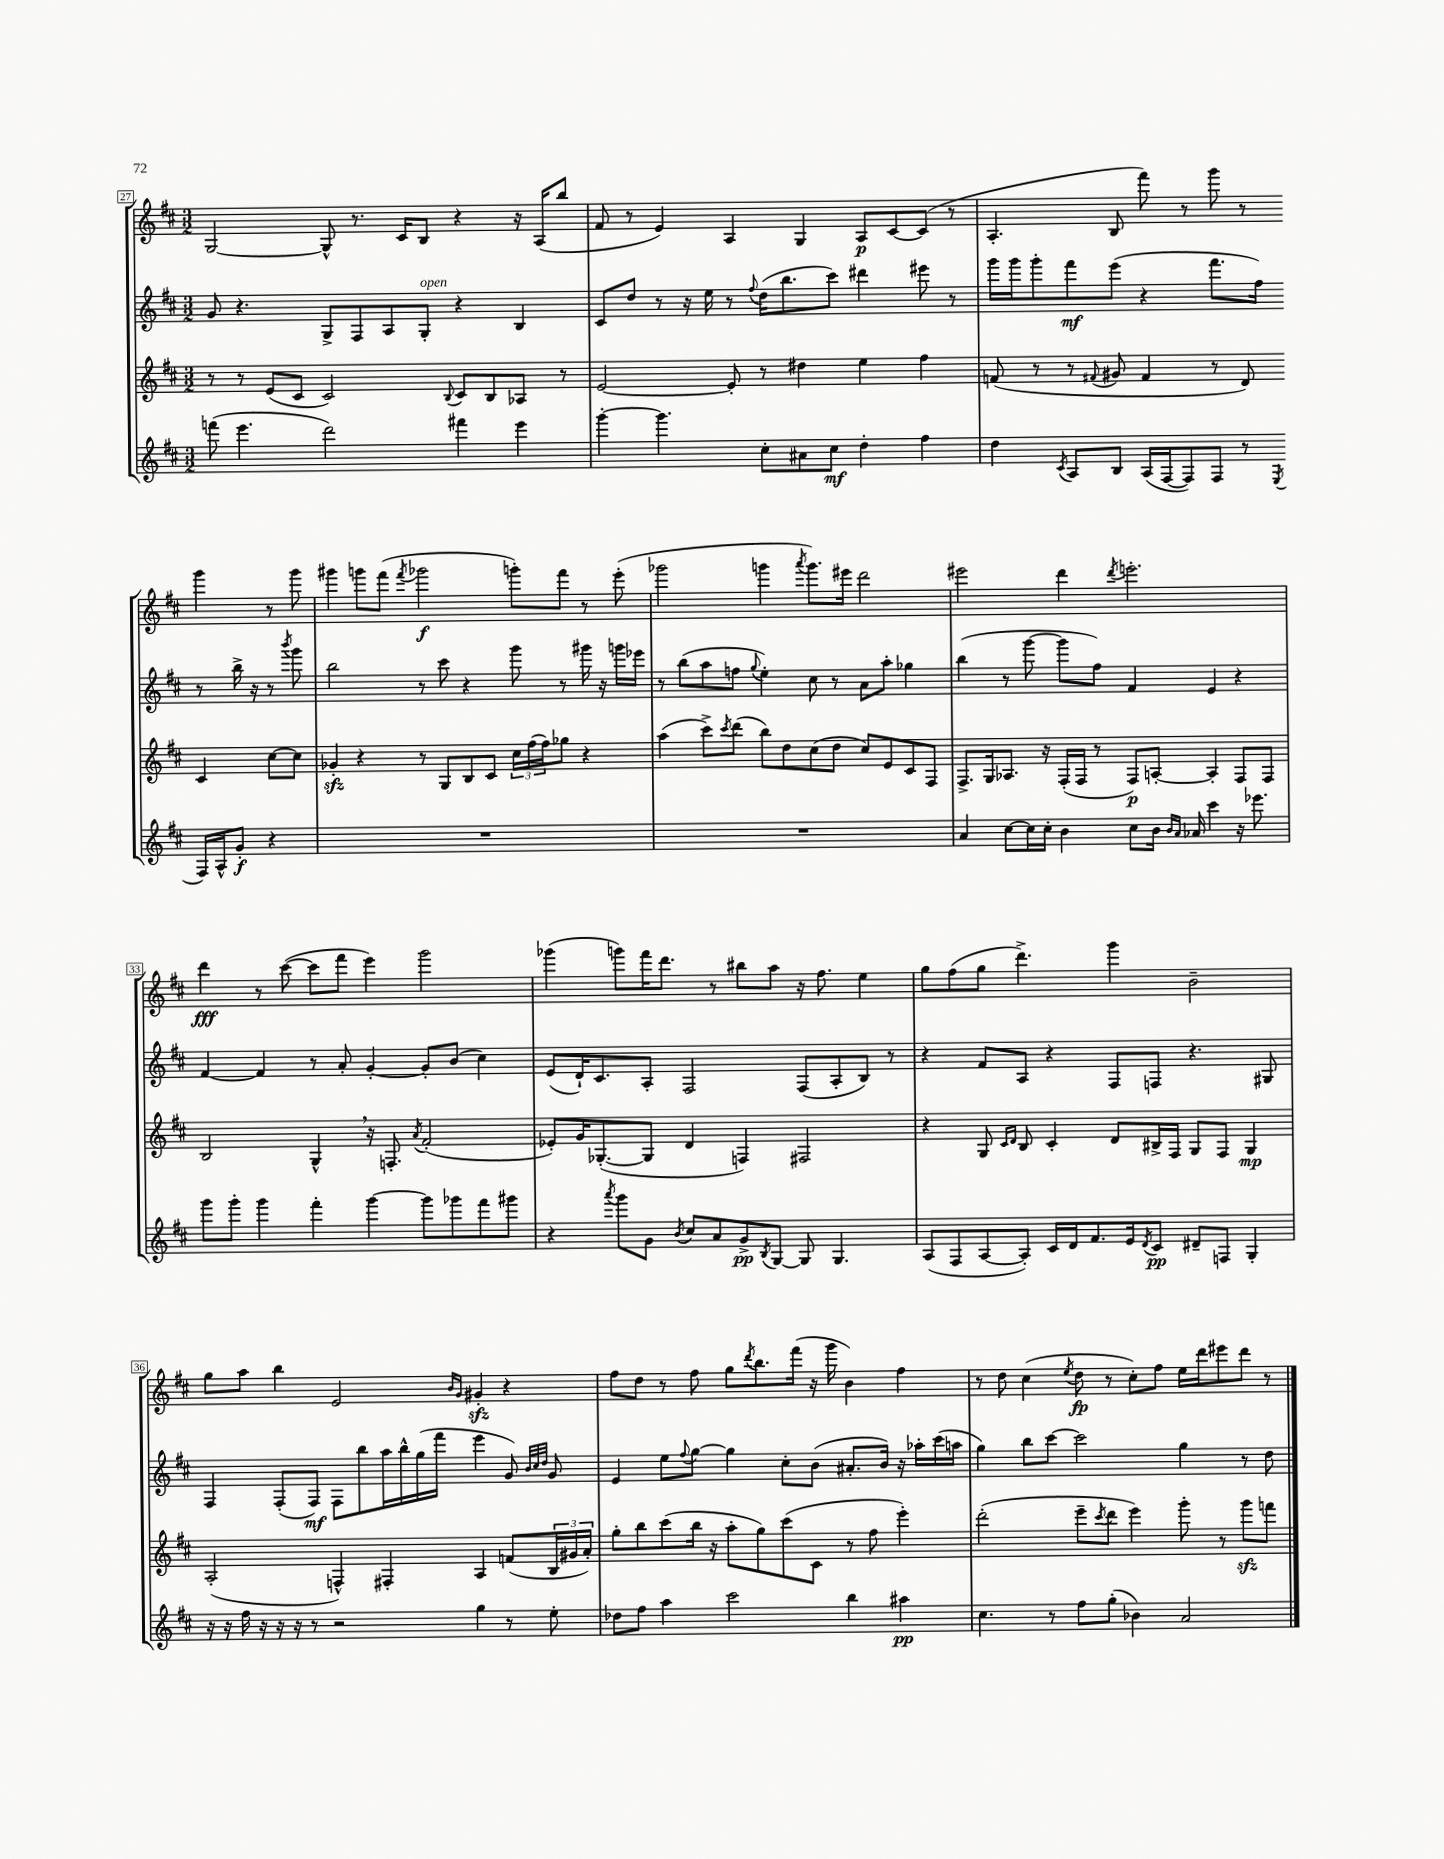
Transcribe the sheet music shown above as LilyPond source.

<<
\new StaffGroup <<
\new Staff = "s0" {
    \clef treble \key d \major \numericTimeSignature \time 3/2
    g2~ g8-^ r8. cis'16 b8 r4 r16 a16( b''8 |
    fis'8 r8 e'4) a4 g4 a8\p cis'8~ cis'8( r8 |
    a4.-. b8 fis'''8) r8 g'''8 r8 g'''4 r8 g'''8 |
    gis'''4 g'''8 fis'''8( \acciaccatura { fis'''8 } ges'''2\f g'''8-.) fis'''8 r8 e'''8-.( |
    ges'''2 g'''4 \acciaccatura { a'''8 } g'''8.) eis'''16 d'''2 |
    eis'''2 d'''4 \acciaccatura { d'''8 } e'''2.-. |
    d'''4\fff r8 cis'''8~( cis'''8 fis'''8 e'''4) g'''2 |
    ges'''4( g'''8) fis'''16 d'''8. r8 bis''8 a''8 r16 fis''8. e''4 |
    g''8 fis''8( g''8 d'''4.->) g'''4 b'2-- |
    g''8 a''8 b''4 e'2 \grace { b'16 g'16 } gis'4-.\sfz r4 |
    fis''8 d''8 r8 fis''8 g''8 \acciaccatura { d'''8 } b''8. fis'''16( r16 g'''16 b'4) fis''4 |
    r8 d''8 cis''4( \acciaccatura { e''8 } d''8\fp r8 cis''8-.) fis''8 e''16 d'''16 eis'''8 d'''8 r8 \bar "|." |
}
\new Staff = "s1" {
    \clef treble \key d \major \numericTimeSignature \time 3/2
    g'8 r4. g8-> fis8 a8 g8-.^\markup { \italic "open" } r4 b4 |
    cis'8 d''8 r8 r16 e''16 r8 \appoggiatura { fis''8 } d''16( b''8. cis'''8) dis'''4 eis'''8 r8 |
    g'''16 g'''16 g'''8-. fis'''8\mf e'''8( r4 fis'''8. fis''16) r8 b''16-> r16 r8 \acciaccatura { b'''8 } g'''8 |
    b''2 r8 cis'''8 r4 g'''8 r8 gis'''16 r16 g'''16 ees'''16 |
    r8 b''8( a''8 f''8 \appoggiatura { g''8 } e''4-.) cis''8 r8 a'8 a''8-. ges''4 |
    b''4( r8 g'''8~ g'''8 fis''8) fis'4 e'4 r4 |
    fis'4~ fis'4 r8 a'8-. g'4~-. g'8-. b'8( cis''4) |
    e'8( d'16-!) cis'8. a8-. fis2 fis8( a8-. b8) r8 |
    r4 fis'8 a8 r4 fis8 f8 r4. gis8 |
    fis4 fis8-.( fis8\mf) fis8 b''8 a''16 b''16-^ g''16( fis'''16 e'''4 g'8) \grace { b'32 cis''32 d''32 } g'8 |
    e'4 e''8 \appoggiatura { fis''8 } g''8~ g''4 cis''8-. b'8( ais'8.-. b'16) r16 aes''16-. cis'''16( a''16 |
    g''4) b''8 cis'''8~ cis'''2 g''4 r8 d''8 \bar "|." |
}
\new Staff = "s2" {
    \clef treble \key d \major \numericTimeSignature \time 3/2
    r8 r8 e'8( cis'8 cis'2) \appoggiatura { b8 } cis'8 b8 aes8 r8 |
    e'2~ e'8-. r8 dis''4 e''4 fis''4 |
    f'8( r8 r8 \appoggiatura { fis'8 } gis'8 fis'4 r8 d'8) cis'4 cis''8~ cis''8 |
    ges'4-.\sfz r4 r8 g8 b8 cis'8 \tuplet 3/2 { cis''16 fis''16( fis''16) } ges''8 r4 |
    a''4( cis'''8->) \acciaccatura { cis'''8 } d'''8( b''8) d''8 cis''8( d''8 cis''8) e'8 cis'8 fis8 |
    fis8.-> g16 aes8. r16 fis16-.( fis16 r8 fis8\p) a8~-. a4-. fis8 fis8 |
    b2 g4-^ \breathe r16 f8.-. \acciaccatura { a'8 } fis'2-.( |
    ees'8-.) g'16 ges8.~-.( ges8 d'4 f4) fis2 |
    r4 g8 \grace { cis'16 d'16 } b8 cis'4-. d'8 bis16-> fis16 g8 fis8 g4\mp |
    a2-.( f4-^) fis4-. a4 f'8( \tuplet 3/2 { b16 gis'16 a'16-.) } |
    g''8-. b''8 cis'''8( b''16 r16 a''8-. g''8) cis'''8( cis'8 r8 fis''8 e'''4-.) |
    d'''2-.( e'''8-- \acciaccatura { cis'''8 } d'''8 e'''4) g'''8-. r8 g'''8\sfz f'''8 \bar "|." |
}
\new Staff = "s3" {
    \clef treble \key d \major \numericTimeSignature \time 3/2
    f'''8( e'''4. d'''2) fis'''4 e'''4 |
    g'''4~-. g'''4. cis''8-. ais'8 cis''8\mf d''4-. fis''4 |
    d''4 \acciaccatura { cis'8 } a8 b8 a16( fis16~ fis8) fis8 r8 \acciaccatura { e8 } fis16 a16-^ g'8-.\f r4 |
    R1. |
    R1. |
    a'4 cis''8~ cis''16 cis''16-. b'4 cis''8 b'16 \grace { b'16 a'16 } aes'16 cis'''4 r16 ees'''8. |
    g'''8 g'''8-. g'''4 fis'''4-. g'''4~ g'''8 ges'''8 fis'''8 gis'''8 |
    r4 \acciaccatura { a'''8 } g'''8 g'8 \acciaccatura { b'8 } cis''8 a'8 g'8->\pp \acciaccatura { b8 } g8~ g8 g4. |
    a8( fis8 a8~ a8-.) cis'16 d'16 fis'8. e'16 \acciaccatura { d'8 } cis'8\pp dis'8-- f8 g4-. |
    r16 r16 fis''16 r16 r16 r16 r8 r2 g''4 r8 e''8-. |
    des''8 fis''8 a''4 cis'''2 b''4 ais''4\pp |
    cis''4. r8 fis''8 g''8-.( bes'4) a'2 \bar "|." |
}
>>
>>
\layout { \context { \Score currentBarNumber = #27 \override BarNumber.stencil = #(make-stencil-boxer 0.1 0.3 ly:text-interface::print) } }
